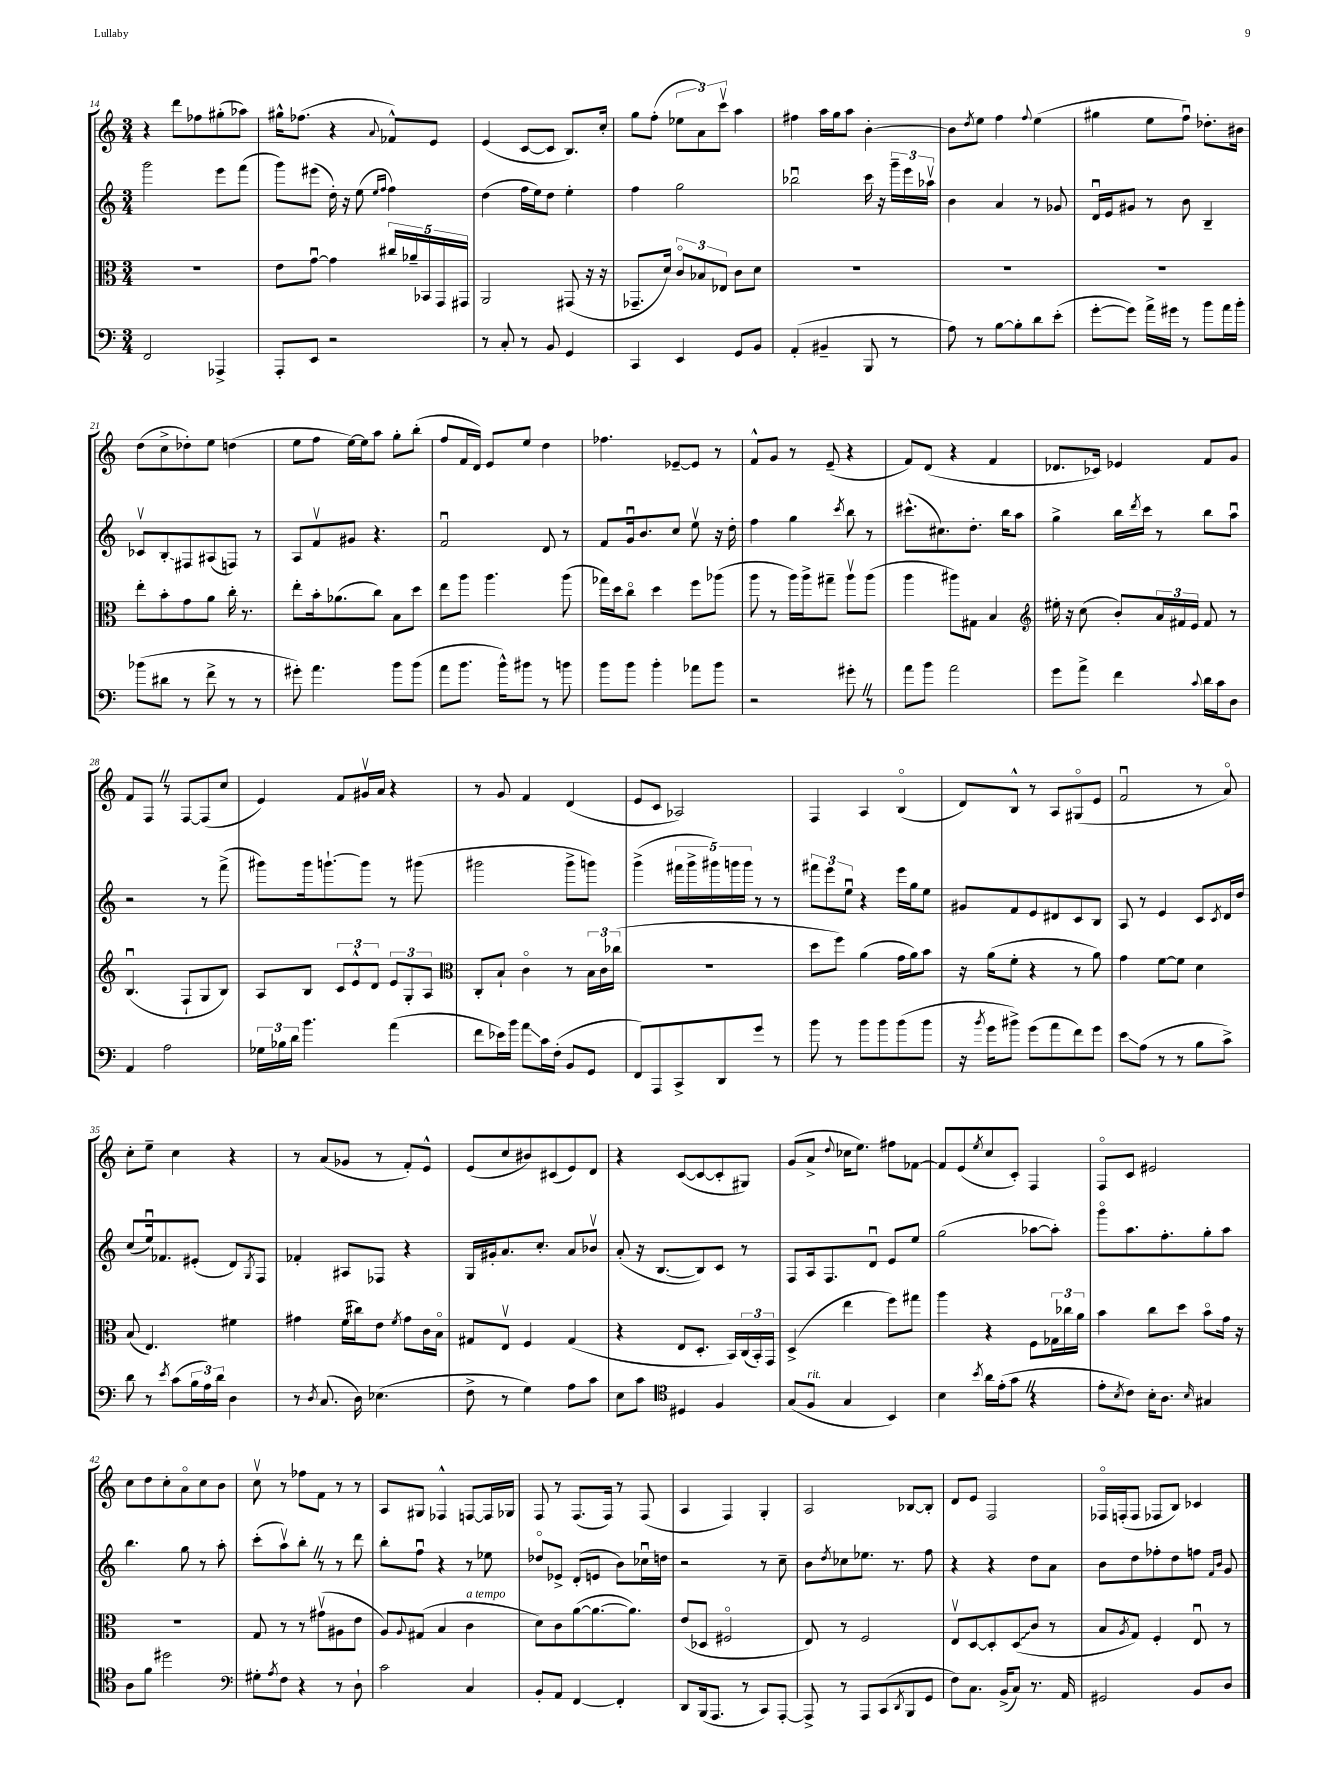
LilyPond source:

<<
\new StaffGroup <<
\new Staff = "s0" {
    \clef treble \key c \major \numericTimeSignature \time 3/4
    r4 d'''8 fes''8 gis''8-.( aes''8) |
    gis''16-^ fes''8.( r4 \appoggiatura { a'8 } fes'8-^) e'8 |
    e'4( c'8~ c'8 b8.) c''16-. |
    g''8 f''8-.( \tuplet 3/2 { ees''8 a'8) c'''8\upbow } a''4 |
    fis''4 a''16 g''16 a''8 b'4~-. |
    b'8 \acciaccatura { d''8 } e''8 f''4 \appoggiatura { f''8 } e''4( |
    gis''4 e''8 f''8\downbow) des''8.-. bis'16 |
    d''8( c''8-> des''8-.) e''8 d''4( |
    e''8 f''8 e''16~) e''16 a''8 g''8-. b''8-.( |
    f''8 f'16 d'16) e'8 e''8 d''4 |
    fes''4. ees'8~-- ees'8 r8 |
    f'8-^ g'8 r8 e'8--( r4 |
    f'8) d'8( r4 f'4 |
    des'8. ces'16) ees'4 f'8 g'8 |
    f'8 f8 \once \override BreathingSign.text = \markup { \musicglyph "scripts.caesura.straight" } \breathe r8 f8~ f8( c''8 |
    e'4) f'8 gis'16\upbow a'16 r4 |
    r8 g'8 f'4 d'4( |
    e'8 c'8 aes2) |
    f4 a4 b4\flageolet( |
    d'8) b8-^ r8 a8 gis8\flageolet( e'8 |
    f'2\downbow r8 a'8\flageolet) |
    c''8-. e''8-- c''4 r4 |
    r8 a'8( ges'8 r8 f'8-.) e'8-^ |
    e'8( c''8 bis'8) cis'8( e'8) d'8 |
    r4 c'8~( c'8~ c'8-. gis8) |
    g'8( a'8-> \appoggiatura { d''8 } ces''16 e''8.) fis''8 fes'8~ |
    fes'8 e'8( \acciaccatura { e''8 } c''8 c'8-.) f4 |
    f8\flageolet c'8 eis'2 |
    c''8 d''8 c''8-. a'8\flageolet c''8 b'8 |
    c''8\upbow r8 fes''8 f'8 r8 r8 |
    a8 gis8 fes4-^ f8~ f16 ges16 |
    f8 r8 f8.( f16) r8 f8( |
    a4 f4) g4-. |
    a2 bes8~ bes8-. |
    d'8 e'8 f2 |
    fes16\flageolet f16-.( f8 fes8 b8) ces'4 \bar "|." |
}
\new Staff = "s1" {
    \clef treble \key c \major \numericTimeSignature \time 3/4
    g'''2 e'''8 f'''8( |
    g'''8) eis'''8( d''16-.) r16 e''8( \grace { e''16 f''16 } f''4) |
    d''4( f''16 e''16) d''8 e''4-. |
    f''4 g''2 |
    bes''2\downbow c'''16 r16 \tuplet 3/2 { g'''16-- e'''16 aes''16\upbow } |
    b'4 a'4 r8 ges'8 |
    d'16\downbow e'16 gis'8 r8 b'8 b4-- |
    ces'8\upbow b8-.\glissando fis8 ais8( f8) r8 |
    a8 f'8\upbow gis'8 r4. |
    f'2\downbow d'8 r8 |
    f'8 g'16\downbow b'8. c''8 e''8\upbow r16 d''16-. |
    f''4 g''4 \acciaccatura { c'''8 } b''8 r8 |
    cis'''8.-^( cis''8.) d''8.-. b''16 a''8 |
    g''4-> b''16 \acciaccatura { d'''8 } c'''16 r8 b''8 a''8\downbow |
    r2 r8 f'''8->( |
    gis'''8) gis'''16 g'''8.~-! g'''8 r8 gis'''8( |
    gis'''2 gis'''8-> g'''8) |
    g'''4->( \tuplet 5/4 { fis'''16 g'''16-> gis'''16) g'''16 g'''16 } r8 r8 |
    \tuplet 3/2 { fis'''8 e'''8 e''8\downbow } r4 e'''16 g''16 e''8 |
    gis'8 f'8 e'8 dis'8 c'8 b8 |
    a8 r8 e'4 c'8 \acciaccatura { c'8 } d'16 d''16 |
    c''8( e''16\downbow) fes'8. eis'8-.( d'8) \acciaccatura { g8 } f8 |
    fes'4-. ais8 fes8 r4 |
    g16 gis'16-. a'8. c''8.-. a'8 bes'8\upbow |
    a'8-.( r16 b8.~ b8) c'8 r8 |
    f8 a16 f8. d'8\downbow e'8 e''8 |
    g''2( aes''8~ aes''8-.) |
    g'''8\flageolet a''8. f''8.-. g''8-. a''8 |
    b''4. g''8 r8 a''8-. |
    c'''8-.( a''8\upbow) b''8-. \once \override BreathingSign.text = \markup { \musicglyph "scripts.caesura.straight" } \breathe r8 r8 d'''8 |
    b''8-. f''8\downbow r4 r8 ees''8 |
    des''8\flageolet ees'8-> d'8-.( e'8 b'8) ces''16\downbow d''16 |
    r2 r8 c''8-- |
    b'8 \acciaccatura { d''8 } ces''8 ees''8. r8. f''8 |
    r4 r4 d''8 a'8 |
    b'8 d''8 fes''8-. d''8 f''8 \grace { f'16 b'16 } g'8 \bar "|." |
}
\new Staff = "s2" {
    \clef alto \key c \major \numericTimeSignature \time 3/4
    R2. |
    e'8 g'8~\downbow g'4 \tuplet 5/4 { cis''16 aes'16-- bes,16 g,16 gis,16 } |
    a,2 gis,8( r16 r16 |
    ges,8.-- d'16) \tuplet 3/2 { c'8\flageolet bes8 ees8 } c'8 d'8 |
    R2. |
    R2. |
    R2. |
    e''8-. b'8-. g'8 a'8 c''16-. r8. |
    e''8-. b'16-. aes'8.( c''8) b8 d''8 |
    e''8 a''8 a''4. a''8( |
    ges''16) d''16 c''8\flageolet d''4 f''8 aes''8( |
    a''8 r8 a''16) a''16-> gis''8-- a''8\upbow a''8( |
    a''4 ais''8) gis8 b4 |
    \clef treble eis''16-. r16 c''8( b'8-.) \tuplet 3/2 { a'16 fis'16 e'16 } fis'8 r8 |
    b4.\downbow( f8-! g8 b8) |
    a8 b8 \tuplet 3/2 { c'8 e'8-^ d'8 } \tuplet 3/2 { e'8 g8-. a8 } |
    \clef alto c8-. b8-! c'4\flageolet r8 \tuplet 3/2 { b16 c'16 ces''16( } |
    R2. |
    d''8 f''8) a'4( g'16 a'16) b'8 |
    r16 a'16( f'8-. r4 r8 a'8) |
    g'4 f'8~ f'8 d'4 |
    b8( e4.) fis'4 |
    gis'4 f'16( cis''16) e'8 \acciaccatura { f'8 } gis'8 c'16 b16\flageolet |
    gis8 e8\upbow f4 gis4( |
    r4 e8 d8.-. b,16) \tuplet 3/2 { c16( b,16-.) g,16 } |
    d4->( e''4 f''8) gis''8 |
    a''4 r4 f8 \tuplet 3/2 { ges16 ces''16 a'16 } |
    b'4 c''8 d''8 b'8\flageolet g'16 r16 |
    R2. |
    g8 r8 r8 gis'8\upbow( ais8 e'8 |
    a8) \appoggiatura { a8 } gis8( b4 c'4^\markup { \italic "a tempo" } |
    d'8) c'8 a'8~( a'8.~ a'8.) |
    e'8( des8 fis2\flageolet |
    e8) r8 f2 |
    e8\upbow d8~ d8-. \once \override Glissando.style = #'zigzag d8\glissando( c'8 r8 |
    b8 \acciaccatura { a8 } g8) f4-. e8\downbow r8 \bar "|." |
}
\new Staff = "s3" {
    \clef bass \key c \major \numericTimeSignature \time 3/4
    f,2 aes,,4-> |
    a,,8-. e,8 r2 |
    r8 c8-. r8 b,8 g,4 |
    c,4 e,4 g,8 b,8 |
    a,4-.( bis,4-- b,,8 r8 |
    a8) r8 b8~ b8-. d'8 e'8-.( |
    g'8~-. g'8) a'16-> gis'16 r8 b'8 a'16 b'16-. |
    bes'8( dis'8 r8 f'8-> r8 r8 |
    gis'8-.) a'4. b'8 b'8( |
    a'8 b'8. b'16-^) bis'8 r8 b'8 |
    b'8 b'8 b'4-. aes'8 b'8 |
    r2 gis'8-. \once \override BreathingSign.text = \markup { \musicglyph "scripts.caesura.straight" } \breathe r8 |
    a'8 b'8 a'2 |
    g'8 a'8-> f'4 \appoggiatura { c'8 } d'16 c'16 d8 |
    a,4 a2 |
    \tuplet 3/2 { ges16 bes16 d'16 } b'4. a'4( |
    f'8 ees'16) b'16 a'8\glissando c'16 f16-.( b,8 g,8 |
    f,8) a,,8 c,8-> d,8 g'8 r8 |
    b'8 r8 b'8 b'8 b'8( b'8 |
    r16 \acciaccatura { b'8 } g'16 bis'8->) g'8( a'8 f'8) g'8 |
    e'8\glissando a8( r8 r8 b8 c'8->) |
    d'8 r8 \acciaccatura { e'8 } c'8( \tuplet 3/2 { b16 a16) d'16 } d4 |
    r8 \acciaccatura { d8 } c8.( d16) ees4.( |
    f8-> r8 g4) a8 c'8 |
    e8 c'8 \clef tenor dis4 f4 |
    g8( f8^\markup { \italic "rit." } g4 b,4) |
    b4 \acciaccatura { b'8 } a'16 e'16-.( g'8 \once \override BreathingSign.text = \markup { \musicglyph "scripts.caesura.straight" } \breathe r4 |
    e'8-. \acciaccatura { b8 } c'8) b16-. a8. \grace { b16 } gis4 |
    a8 f'8 dis''2 |
    \clef bass gis8-. \acciaccatura { a8 } f8 r4 r8 d8-! |
    c'2 c4 |
    b,8-. a,8 f,4~ f,4-. |
    d,8 b,,16( a,,8. r8 c,8) a,,8~-. |
    a,,8-> r8 a,,8 c,8( \acciaccatura { d,8 } b,,8 g,8 |
    f8) c8. b,16->( c8) r8. a,16 |
    gis,2 b,8 d8 \bar "|." |
}
>>
>>
\layout { \context { \Score currentBarNumber = #14 } }
